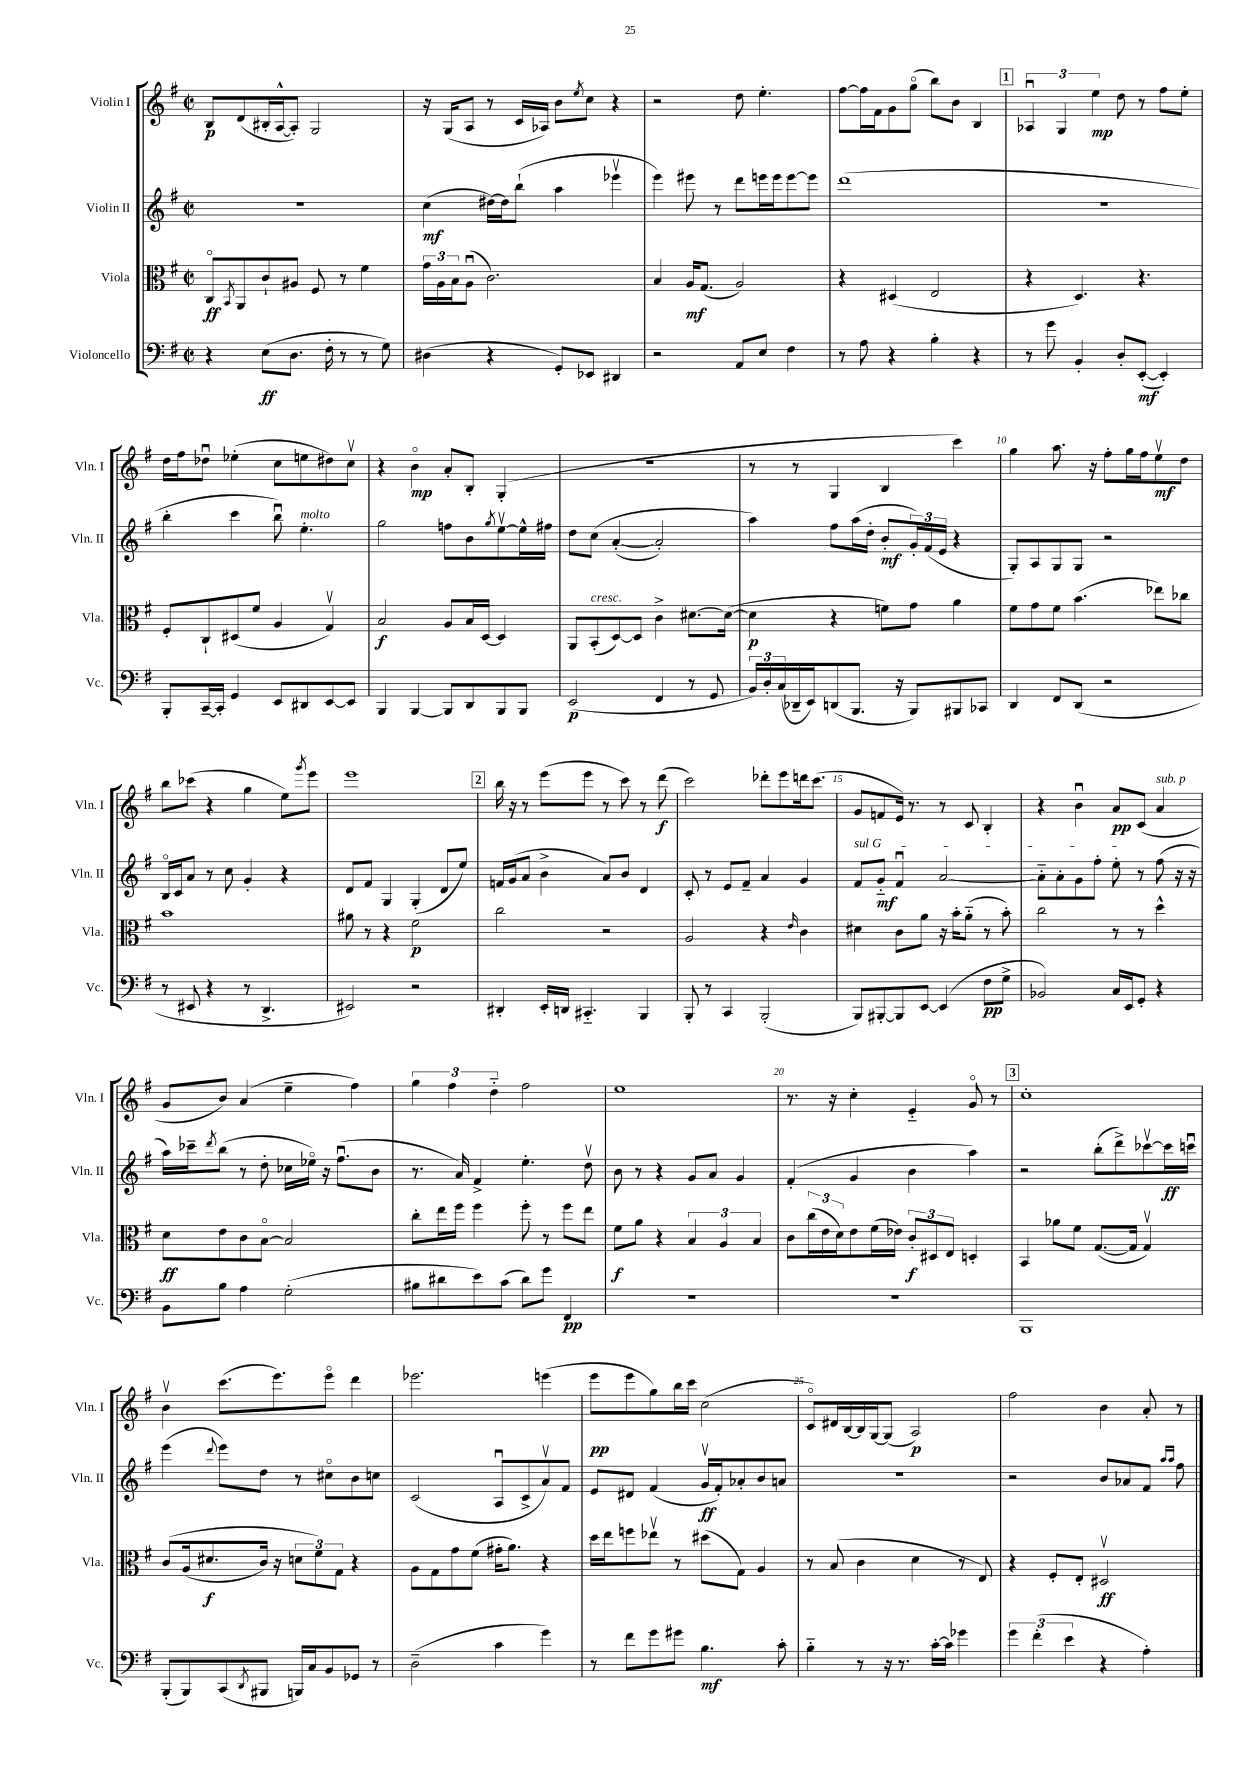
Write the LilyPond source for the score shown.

<<
\new StaffGroup <<
\new Staff = "s0" \with { instrumentName = "Violin I" shortInstrumentName = "Vln. I" } {
    \clef treble \key g \major \defaultTimeSignature \time 2/2
    b8\p d'8( bis16-. a16~-^ a8-.) g2 |
    r16 g16( a8 r8 c'16 aes16) b'8 \acciaccatura { e''8 } c''8 r4 |
    r2 d''8 e''4.-. |
    fis''8~ fis''16 fis'16 g'8 g''8\flageolet( b''8) b'8 b4 |
    \mark \markup { \box "1" } \tuplet 3/2 { aes4\downbow g4 e''4\mp } d''8 r8 fis''8 e''8-. |
    d''16 fis''16 des''8\downbow ees''4-.( c''8 e''8 dis''8) c''8\upbow |
    r4 b'4\flageolet\mp a'8-. b8-. g4-.( |
    R1 |
    r8 r8 g4 b4 c'''4) |
    g''4 a''8. r16 fis''8-. g''16 fis''16 e''8\upbow\mf d''8 |
    b''8 ces'''8( r4 g''4 e''8) \acciaccatura { g'''8 } e'''8 |
    e'''1 |
    \mark \markup { \box "2" } b''16 r16 r8 e'''8( e'''8 r8 c'''8) r8 d'''8\f( |
    c'''2) des'''8-. e'''8 d'''16 c'''8.( |
    g'8 f'8 e'16) r8. r8 c'8 b4-. |
    r4 b'4\downbow a'8\pp c'8( a'4^\markup { \italic "sub. p" } |
    g'8 b'8) a'4( e''4-- fis''4) |
    \tuplet 3/2 { g''4 fis''4 d''4-_ } fis''2 |
    e''1 |
    r8. r16 c''4-. e'4-_ g'8\flageolet r8 |
    \mark \markup { \box "3" } c''1-. |
    b'4\upbow c'''8.( e'''8.) e'''8\flageolet d'''4 |
    ees'''2. e'''4( |
    e'''8\pp e'''8 g''8) b''16 c'''16 c''2( |
    c'8\flageolet) dis'16 b16~ b16 g16~ g8( a2\p) |
    fis''2 b'4 a'8-. r8 \bar "|." |
}
\new Staff = "s1" \with { instrumentName = "Violin II" shortInstrumentName = "Vln. II" } {
    \clef treble \key g \major \defaultTimeSignature \time 2/2
    r1 |
    c''4\mf( dis''16~) dis''16 b''8-!( a''4 ees'''4\upbow |
    e'''4) eis'''8 r8 d'''8 e'''16 e'''16 e'''8~ e'''8 |
    d'''1( |
    \mark \markup { \box "1" } r1 |
    b''4-. c'''4 b''8\downbow) e''4.-.^\markup { \italic "molto" } |
    g''2 f''8 b'8 \acciaccatura { g''8 } e''8~\upbow e''16-^ fis''16 |
    d''8 c''8\( a'4~-.( a'2-.) |
    a''4\) fis''8 a''16( d''16-. b'8-.\mf \tuplet 3/2 { g'16-.) fis'16( e'16 } r4 |
    g8-.) a8 g8 g8 r2 |
    b16\flageolet c'16 a'8 r8 c''8 g'4-. r4 |
    d'8 fis'8 g4 g4-.( d'8 e''8) |
    \mark \markup { \box "2" } f'16 g'16( a'8 b'4-> a'8) b'8 d'4 |
    c'8-. r8 e'8 fis'8-- a'4 g'4 |
    \once \override TextSpanner.bound-details.left.text = \markup { \italic "sul G" } fis'8\startTextSpan g'8-_\mf fis'4\downbow a'2~ |
    a'8-_ a'8-. g'8 fis''8-. e''8-.\stopTextSpan r8 fis''8( r16 r16 |
    a''16) ces'''16-- \acciaccatura { d'''8 } b''8( r8 d''8-. ces''16 ees''16\flageolet) r16 fis''8.\downbow( b'8 |
    r8. a'16) fis'4-> e''4.-. d''8\upbow |
    b'8 r8 r4 g'8 a'8 g'4 |
    fis'4-.( g'4 b'4 a''4) |
    \mark \markup { \box "3" } r2 b''8-.( d'''8->) ces'''8~\upbow ces'''16\ff c'''16\downbow |
    e'''4( \appoggiatura { d'''8 } e'''8) d''8 r8 cis''8\flageolet b'8 c''8 |
    c'2( a8\downbow c'8-> a'8\upbow) fis'8 |
    e'8 dis'8 fis'4( g'16\upbow\ff fis'16-.) aes'8-. b'8 a'8 |
    r1 |
    r2 b'8 aes'8 fis'8 \grace { a''16 a''16 } fis''8 \bar "|." |
}
\new Staff = "s2" \with { instrumentName = "Viola" shortInstrumentName = "Vla." } {
    \clef alto \key g \major \defaultTimeSignature \time 2/2
    c8\flageolet\ff \acciaccatura { b,8 } a,8 c'8-! ais8 fis8 r8 fis'4 |
    \tuplet 3/2 { g'16 a16 b16 } a8\downbow( c'2.) |
    b4 a16\mf g8.( a2) |
    r4 dis4( e2 |
    \mark \markup { \box "1" } r4 d4.) r4. |
    fis8-. c8-! dis8( fis'8 a4 g4\upbow) |
    b2\f a8 b16 d16~ d4 |
    a,8 b,8-.^\markup { \italic "cresc." }( d8~) d8 c'4-> dis'8.~ dis'16~( |
    dis'4\p r4 f'8) g'8 a'4 |
    fis'8 g'8 fis'8 b'4.( ees''8) ces''8 |
    b'1 |
    ais'8 r8 r4 fis'2\p |
    \mark \markup { \box "2" } c''2 r2 |
    a2 r4 \grace { e'16 } c'4 |
    dis'4 c'8 a'8 r16 b'16-. a'8-_( r8 b'8-.) |
    c''2 r8 r8 d''4-^ |
    d'8\ff e'8 c'8 b8~\flageolet b2 |
    c''8-. e''16 fis''16 fis''4 fis''8-. r8 fis''8 e''8 |
    fis'8\f a'8 r4 \tuplet 3/2 { b4 a4 b4 } |
    c'8 \tuplet 3/2 { c''16( e'16 d'16) } e'8 fis'16( ees'16) \tuplet 3/2 { c'8-.\f dis8 e8 } d4-. |
    \mark \markup { \box "3" } b,4 aes'8 fis'8 g8.~( g16 g4\upbow) |
    c'8\( a16( dis'8.\f c'16) r16 \tuplet 3/2 { d'8 fis'8\) g8 } r4 |
    a8 g8 g'8 fis'8( gis'16-. a'8.) r4 |
    d''16 e''16 f''8 ees''8\upbow r8 dis''8( g8) a4 |
    r8 b8( c'4 d'4 r8 e8) |
    r4 fis8-. e8-. dis2\upbow\ff \bar "|." |
}
\new Staff = "s3" \with { instrumentName = "Violoncello" shortInstrumentName = "Vc." } {
    \clef bass \key g \major \defaultTimeSignature \time 2/2
    r4 e8\ff( d8. fis16-. r8 r8 g8) |
    dis4( r4 g,8-.) ees,8 dis,4 |
    r2 a,8 e8 fis4 |
    r8 a8 r4 b4-. r4 |
    \mark \markup { \box "1" } r8 g'8 b,4-. d8-. e,8~-.\mf( e,4-.) |
    b,,8-. c,16~-- c,16-. g,4 e,8 dis,8 e,8~ e,8 |
    b,,4 b,,4~ b,,8 d,8 b,,8 b,,8 |
    e,2\p( fis,4 r8 g,8 |
    \tuplet 3/2 { b,16) d16-. c16( } des,16-- e,16) d,8( b,,8. r16 b,,8) bis,,8 ces,8 |
    d,4 fis,8 d,8( r2 |
    r8 eis,8 r4 r8 d,4.-> |
    eis,2) r2 |
    \mark \markup { \box "2" } dis,4-. e,16-. d,16 cis,4.-_ b,,4 |
    b,,8-. r8 c,4 b,,2-.( |
    b,,8) bis,,8~-. bis,,8 e,8~ e,4( fis8\pp g8-> |
    bes,2) c16 e,16 g,8-. r4 |
    b,8 b8 a4 g2-.( |
    bis8 dis'8 e'8) c'8( dis'8) g'8 fis,4\pp |
    R1 |
    R1 |
    \mark \markup { \box "3" } b,,1 |
    b,,8-.( b,,8) c,8( \acciaccatura { d,8 } bis,,8 b,,16) c16 b,8 ges,8 r8 |
    d2--( c'4 g'4) |
    r8 fis'8 g'8 gis'8 b4.\mf c'8-. |
    b4-_ r8 r16 r8. c'16~-. c'16 ges'4 |
    \tuplet 3/2 { g'4 fis'4-.( e'4 } r4 a4-.) \bar "|." |
}
>>
>>
\layout { \context { \Score \override BarNumber.break-visibility = ##(#f #t #t) barNumberVisibility = #(every-nth-bar-number-visible 5) } }
